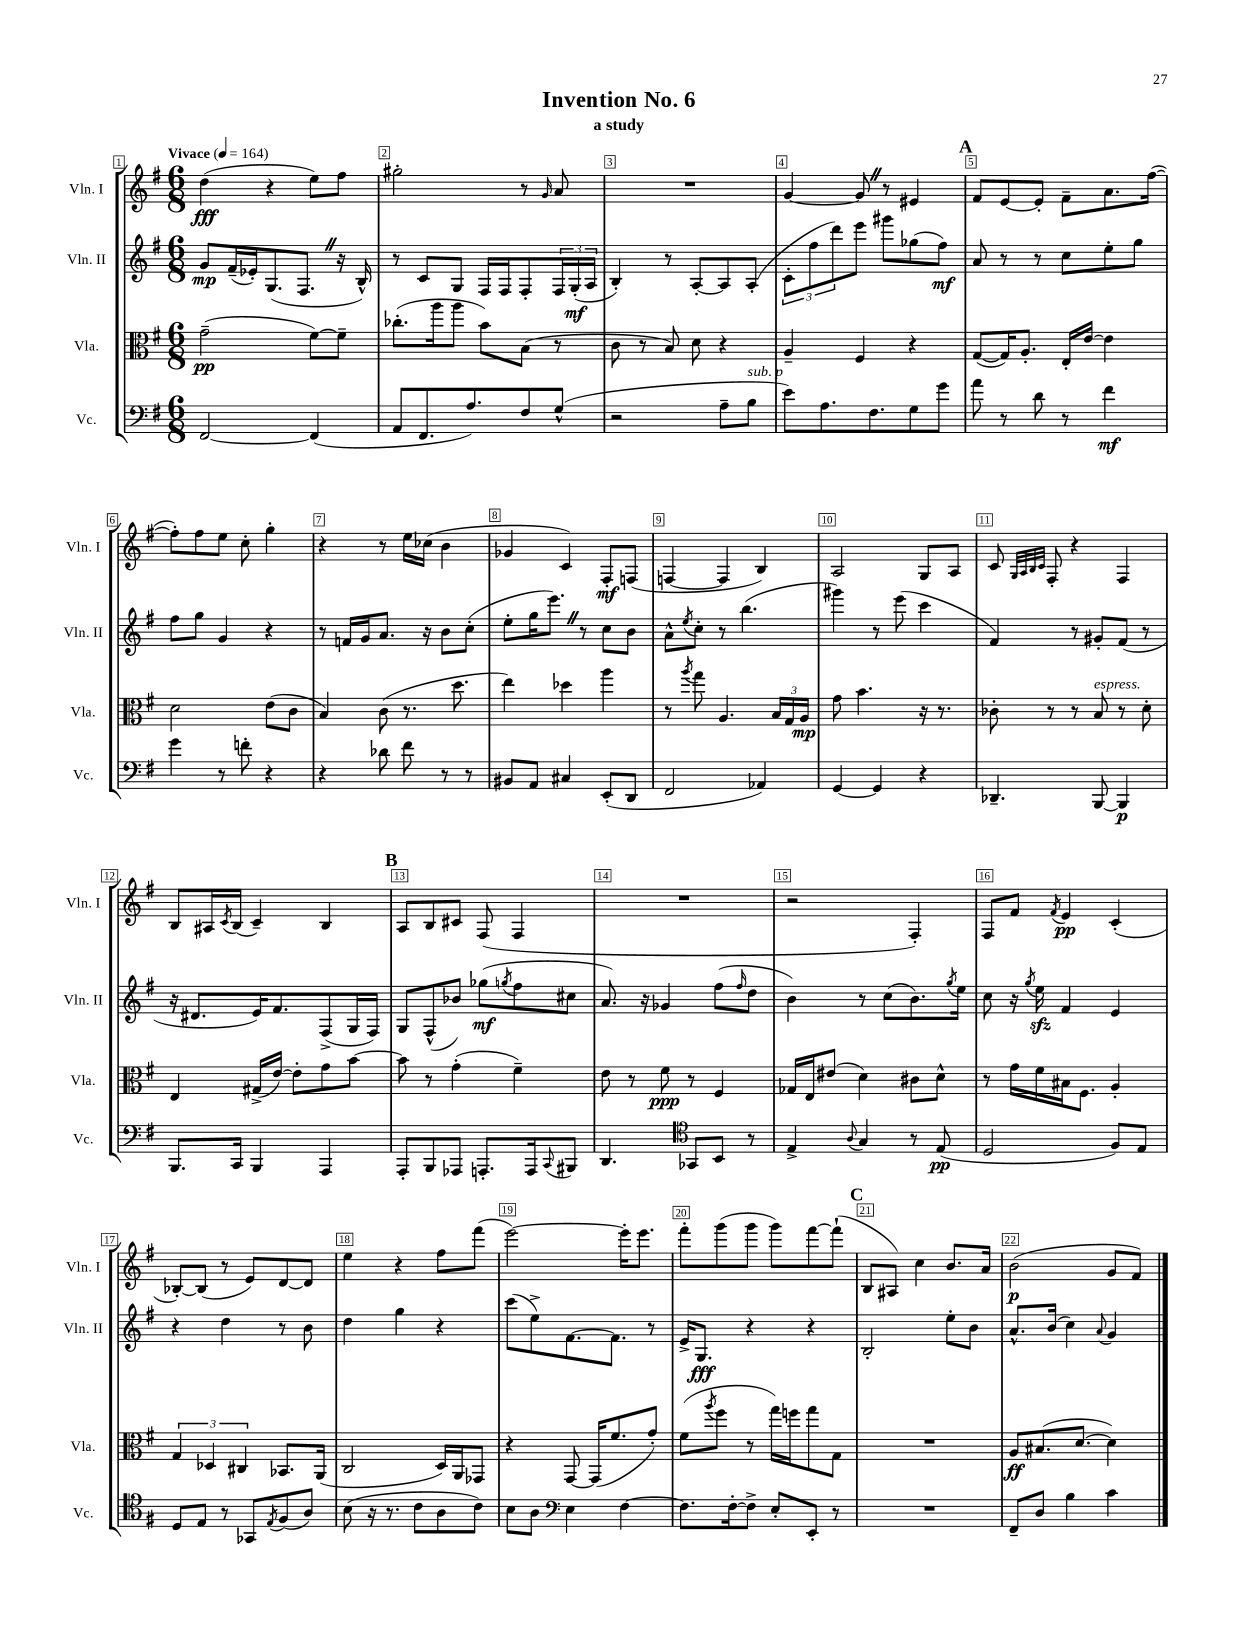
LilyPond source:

\header { title = "Invention No. 6" subtitle = "a study" }
<<
\new StaffGroup <<
\new Staff = "s0" \with { instrumentName = "Vln. I" shortInstrumentName = "Vln. I" } {
    \clef treble \key g \major \numericTimeSignature \time 6/8 \tempo "Vivace" 4 = 164
    d''4\fff( r4 e''8) fis''8 |
    gis''2-. r8 \grace { g'16 } a'8 |
    R2. |
    g'4~ g'8 \once \override BreathingSign.text = \markup { \musicglyph "scripts.caesura.straight" } \breathe r8 eis'4 |
    \mark \markup { \bold "A" } fis'8 e'8~ e'8-. fis'8-- a'8. fis''16~( |
    fis''8-.) fis''8 e''8 c''8-. g''4-. |
    r4 r8 e''16 ces''16( b'4 |
    ges'4 c'4) fis8-.\mf f8( |
    f4~ f4 b4) |
    a2 g8 a8 |
    c'8 \grace { g32 a32 b32 c'32 } fis8-. r4 fis4 |
    b8 ais16 \acciaccatura { c'8 } b16( c'4--) b4 |
    \mark \markup { \bold "B" } a8 b8 cis'8 fis8( fis4 |
    R2. |
    r2 fis4-.) |
    fis8 fis'8 \acciaccatura { fis'8 } e'4\pp c'4-.( |
    bes8~-.) bes8( r8 e'8) d'8~ d'8 |
    e''4 r4 fis''8 fis'''8( |
    e'''2~) e'''16-. e'''8. |
    fis'''8-. g'''8( g'''8 g'''8) fis'''8~ fis'''8-!( |
    \mark \markup { \bold "C" } b8 ais8) c''4 b'8. a'16 |
    b'2\p( g'8 fis'8) \bar "|." |
}
\new Staff = "s1" \with { instrumentName = "Vln. II" shortInstrumentName = "Vln. II" } {
    \clef treble \key g \major \numericTimeSignature \time 6/8
    g'8\mp fis'16--( ees'16-.) g8.( fis8. \once \override BreathingSign.text = \markup { \musicglyph "scripts.caesura.straight" } \breathe r16 b16-^) |
    r8 c'8 g8 fis16 fis16 fis8-. \tuplet 3/2 { fis16 g16-.\mf( a16 } |
    b4-.) r8 a8~-. a8 a8-.( |
    \tuplet 3/2 { c'8-. fis''8 d'''8) } e'''8 gis'''8 ges''8( fis''8\mf) |
    \mark \markup { \bold "A" } a'8 r8 r8 c''8 e''8-. g''8 |
    fis''8 g''8 g'4 r4 |
    r8 f'16 g'16 a'8. r16 b'8 c''8-.( |
    e''8-. g''16 e'''8.) \once \override BreathingSign.text = \markup { \musicglyph "scripts.caesura.straight" } \breathe r8 c''8 b'8 |
    a'8-^ \acciaccatura { e''8 } c''8-. r8 b''4.( |
    gis'''4) r8 e'''8( c'''4 |
    fis'4) r8 gis'8-. fis'8( r8 |
    r16 dis'8. e'16) fis'8. fis8->( g16 fis16) |
    \mark \markup { \bold "B" } g8 fis8-^( bes'8) ges''8\mf( \acciaccatura { g''8 } fis''8 cis''8 |
    a'8.) r16 ges'4 fis''8( \grace { fis''16 } d''8 |
    b'4) r8 c''8( b'8.) \acciaccatura { g''8 } e''16 |
    c''8 r16 \acciaccatura { g''8 } e''16\sfz fis'4 e'4 |
    r4 d''4 r8 b'8 |
    d''4 g''4 r4 |
    c'''8( e''8->) fis'8.~ fis'8. r8 |
    e'16-> g8.\fff r4 r4 |
    \mark \markup { \bold "C" } b2-. e''8-. b'8 |
    a'8.-^ b'16( c''4) \appoggiatura { a'8 } g'4 \bar "|." |
}
\new Staff = "s2" \with { instrumentName = "Vla." shortInstrumentName = "Vla." } {
    \clef alto \key g \major \numericTimeSignature \time 6/8
    g'2--\pp( fis'8~) fis'8-- |
    ces''8.-.( a''16 a''8 b'8) b8( r8 |
    c'8 r8 b8) d'8 r4 |
    a4-- fis4 r4 |
    \mark \markup { \bold "A" } g8~( g16) a8.-. e16-. e'16~ e'4 |
    d'2 e'8( c'8 |
    b4) c'8( r8. d''8. |
    e''4) des''4 a''4 |
    r8 \acciaccatura { a''8 } g''8 a4. \tuplet 3/2 { b16 g16 a16\mp } |
    g'8 b'4. r16 r8. |
    ces'8-. r8 r8 b8^\markup { \italic "espress." } r8 d'8-. |
    e4 gis16->( e'16~) e'8-. g'8 b'8~ |
    \mark \markup { \bold "B" } b'8 r8 g'4-.( fis'4--) |
    e'8 r8 fis'8\ppp r8 fis4 |
    ges16 e16 eis'8( d'4) cis'8 d'8-^ |
    r8 g'16 fis'16 bis16 fis8. a4-. |
    \tuplet 3/2 { g4 des4 cis4 } bes,8. a,16( |
    c2 d16) a,16 ges,8 |
    r4 g,8~ g,16( fis'8. g'8-.) |
    fis'8( \acciaccatura { a''8 } fis''8 r8 g''16) f''16 g''8 g8 |
    \mark \markup { \bold "C" } R2. |
    a8\ff bis8.( d'8.~ d'4) \bar "|." |
}
\new Staff = "s3" \with { instrumentName = "Vc." shortInstrumentName = "Vc." } {
    \clef bass \key g \major \numericTimeSignature \time 6/8
    fis,2~ fis,4( |
    a,8 fis,8. a8.) fis8 g8-^( |
    r2 a8-- b8^\markup { \italic "sub. p" } |
    e'8) a8. fis8. g8 g'8 |
    \mark \markup { \bold "A" } a'8 r8 d'8 r8 fis'4\mf |
    g'4 r8 f'8-. r4 |
    r4 des'8 fis'8 r8 r8 |
    bis,8 a,8 cis4 e,8-.( d,8 |
    fis,2 aes,4) |
    g,4~ g,4 r4 |
    des,4.-- b,,8~ b,,4\p |
    b,,8. c,16 b,,4 a,,4 |
    \mark \markup { \bold "B" } a,,8-. b,,8 aes,,8 a,,8.-. a,,16 \appoggiatura { c,8 } bis,,8 |
    d,4. \clef tenor ges,8 b,8 r8 |
    e4-> \appoggiatura { a8 } g4 r8 e8\pp( |
    d2 fis8) e8 |
    d8 e8 r8 ges,8 \acciaccatura { e8 } fis8( a8) |
    b8( r16 r8. c'8 a8 c'8) |
    b8 a8 \clef bass e4 fis4~ |
    fis8. fis16~-. fis8-> e8-. e,8-. r8 |
    \mark \markup { \bold "C" } R2. |
    fis,8-- d8 b4 c'4 \bar "|." |
}
>>
>>
\layout { \context { \Score \override BarNumber.break-visibility = ##(#f #t #t) barNumberVisibility = #all-bar-numbers-visible \override BarNumber.stencil = #(make-stencil-boxer 0.1 0.3 ly:text-interface::print) } }
